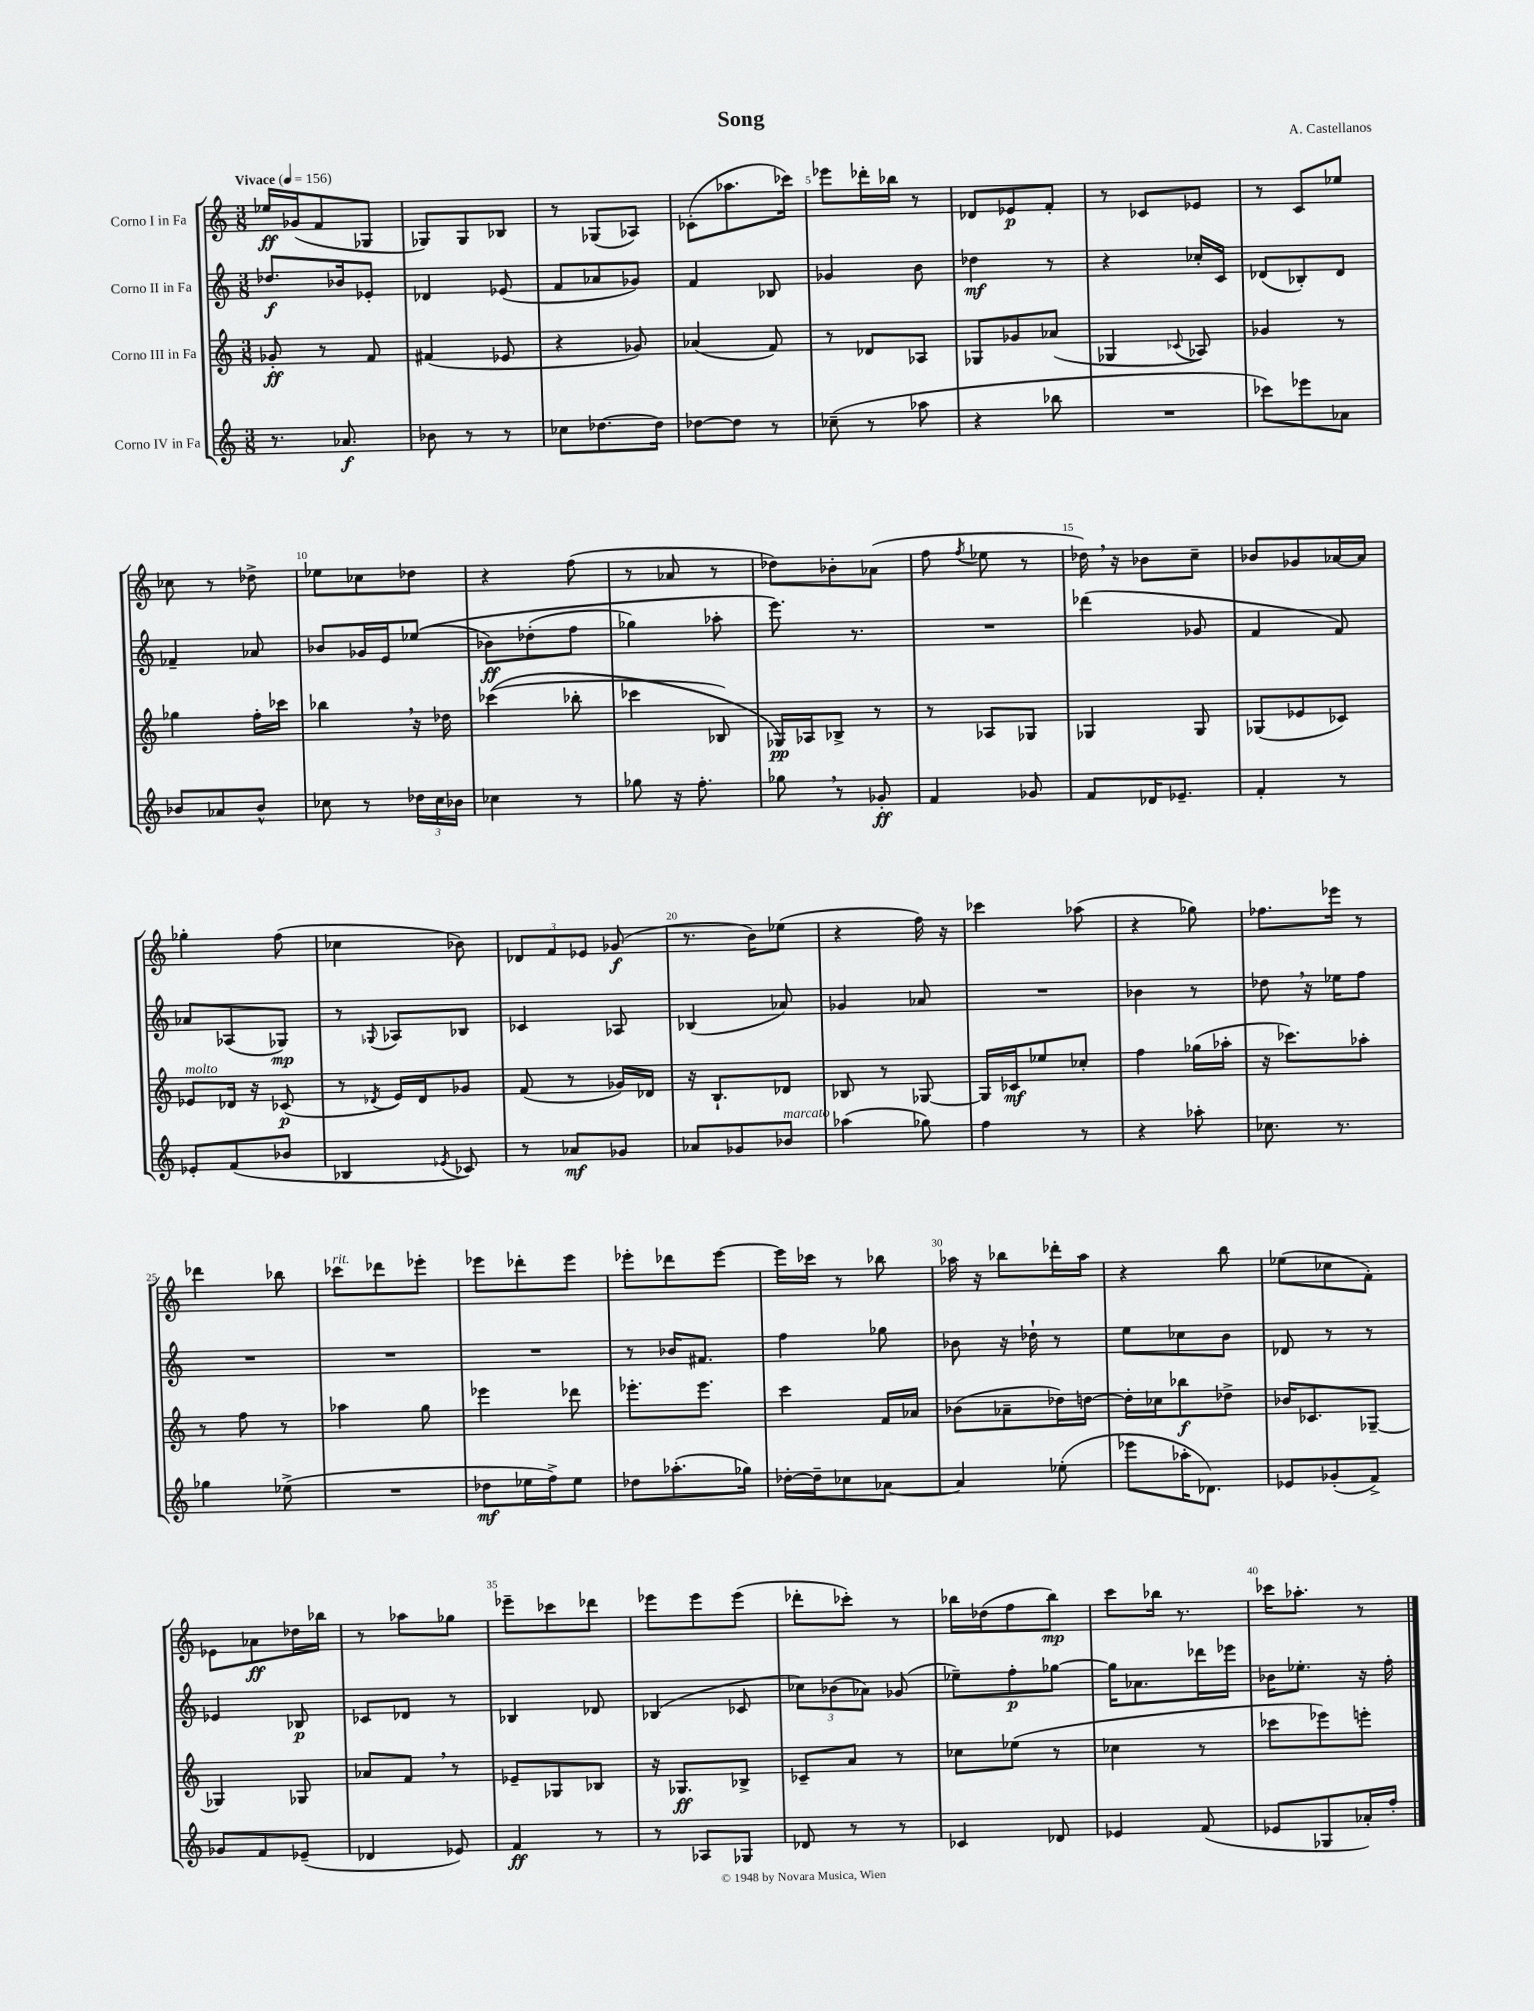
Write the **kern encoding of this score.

**kern	**dynam	**kern	**dynam	**kern	**dynam	**kern	**dynam
*part4	*part4	*part3	*part3	*part2	*part2	*part1	*part1
*staff4	*staff4	*staff3	*staff3	*staff2	*staff2	*staff1	*staff1
*I"Corno IV in Fa	*	*I"Corno III in Fa	*	*I"Corno II in Fa	*	*I"Corno I in Fa	*
*clefG2	*	*clefG2	*	*clefG2	*	*clefG2	*
*k[]	*	*k[]	*	*k[]	*	*k[]	*
*M3/8	*	*M3/8	*	*M3/8	*	*M3/8	*
*MM156	*	*MM156	*	*MM156	*	*MM156	*
=1	=1	=1	=1	=1	=1	=1	=1
!	!	!	!	!	!	!LO:TX:a:B:t=Vivace	!
8.r	.	8g-X'/	ff	8.dd-X/L	f	16ee-X/LL	ff
.	.	.	.	.	.	(16g-X/J	.
.	.	8r	.	.	.	8f/	.
8.a-X/	f	.	.	16b-X/k	.	.	.
.	.	8f/	.	8e-X'/J	.	8G-X/J	.
=2	=2	=2	=2	=2	=2	=2	=2
8b-X\	.	(4f#X/	.	4d-X/	.	8G-X/L)	.
8r	.	.	.	.	.	8G-/	.
8r	.	8e-X/	.	(8e-X/	.	8B-X/J	.
=3	=3	=3	=3	=3	=3	=3	=3
8cc-X\L	.	4r	.	8f/L	.	8r	.
[8.dd-X\	.	.	.	8a-X/	.	(8G-X/L	.
.	.	8g-X/)	.	8g-X/J)	.	8A-X/J)	.
16dd-\Jk]	.	.	.	.	.	.	.
=4	=4	=4	=4	=4	=4	=4	=4
[8dd-X\L	.	(4a-X/	.	4f/	.	(8c-X'\L	.
8dd-\J]	.	.	.	.	.	8.aa-X\	.
8r	.	8f/)	.	8B-X/	.	.	.
.	.	.	.	.	.	16ccc-X\Jk)	.
=5	=5	=5	=5	=5	=5	=5	=5
(8cc-X~\	.	8r	.	4g-X/	.	8eee-X\L	.
8r	.	8d-X/L	.	.	.	16ddd-X'\L	.
.	.	.	.	.	.	16bb-X\JJ	.
8aa-X\	.	8A-X/J	.	8b\	.	8r	.
=6	=6	=6	=6	=6	=6	=6	=6
4r	.	8G-X/L	.	4dd-X\	mf	8d-X/L	.
.	.	8g-X/	.	.	.	8e-X/	p
8bb-X\	.	(8a-X/J	.	8r	.	8f'/J	.
=7	=7	=7	=7	=7	=7	=7	=7
4.r	.	4G-X/	.	4r	.	8r	.
.	.	.	.	.	.	8c-X/L	.
.	.	8qqc-X/	.	.	.	.	.
.	.	8A-X/)	.	16cc-X'/LL	.	8e-X/J	.
.	.	.	.	16c/JJ	.	.	.
=8	=8	=8	=8	=8	=8	=8	=8
8ccc-X\L)	.	4g-X/	.	(8d-X/L	.	8r	.
8eee-X\	.	.	.	8B-X'/)	.	8c/L	.
8a-X\J	.	8r	.	8d-/J	.	8ee-X/J	.
!!LO:LB:g=z
=9	=9	=9	=9	=9	=9	=9	=9
8b-X/L	.	4gg-X\	.	4f-X~/	.	8cc-X\	.
8a-X/	.	.	.	.	.	8r	.
8b-^^/J	.	16ff'\LL	.	8a-X/	.	8dd-X^\	.
.	.	16ccc-X\JJ	.	.	.	.	.
=10	=10	=10	=10	=10	=10	=10	=10
8cc-X\	.	4bb-X,\	.	8b-X/L	.	8ee-X\L	.
8r	.	.	.	16g-X/L	.	8cc-X\	.
.	.	.	.	16e/J	.	.	.
24dd-X\LL	.	16r	.	((8ee-X/J	.	8dd-X\J	.
24cc-\	.	.	.	.	.	.	.
.	.	16dd-X\	.	.	.	.	.
24b-X\JJ	.	.	.	.	.	.	.
=11	=11	=11	=11	=11	=11	=11	=11
4cc-X\	.	((4ccc-X\	.	8b-X\L)	ff	4r	.
.	.	.	.	(8dd-X'\	.	.	.
8r	.	8bb-X'\	.	8ff\J	.	(8ff\	.
=12	=12	=12	=12	=12	=12	=12	=12
8gg-X\	.	4ccc-X\	.	4gg-X\)	.	8r	.
16r	.	.	.	.	.	8a-X/	.
8.ff'\	.	.	.	.	.	.	.
.	.	8B-X/)	.	8aa-X'\	.	8r	.
=13	=13	=13	=13	=13	=13	=13	=13
8gg-X,\	.	16G-X/LL)	pp	8.eee\)	.	8dd-X\L)	.
.	.	16A-X/J	.	.	.	.	.
8r	.	8B-X^/J	.	.	.	8b-X'\	.
.	.	.	.	8.r	.	.	.
8g-X'/	ff	8r	.	.	.	(8a-X\J	.
=14	=14	=14	=14	=14	=14	=14	=14
4f/	.	8r	.	4.r	.	8ff\	.
.	.	.	.	.	.	8qff/	.
.	.	8A-X/L	.	.	.	8ee-X\	.
8g-X/	.	8G-X/J	.	.	.	8r	.
=15	=15	=15	=15	=15	=15	=15	=15
8f/L	.	4G-X/	.	(4ddd-X\	.	16dd-X,\)	.
.	.	.	.	.	.	16r	.
16d-X/K	.	.	.	.	.	8b-X\L	.
8.e-X~/J	.	.	.	.	.	.	.
.	.	8G-/	.	8g-X/	.	8cc~\J	.
=16	=16	=16	=16	=16	=16	=16	=16
4f'/	.	(8G-X/L	.	4f/	.	8b-X/L	.
.	.	8e-X/	.	.	.	8g-X/	.
8r	.	8c-X/J)	.	8f/)	.	[16a-X/L	.
.	.	.	.	.	.	16a-/JJ]	.
!!LO:LB:g=z
=17	=17	=17	=17	=17	=17	=17	=17
!	!	!LO:TX:a:i:t=molto	!	!	!	!	!
8e-X'/L	.	8e-X/L	.	8a-X/L	.	4gg-X'\	.
(8f/	.	16d-X/Jk	.	(8A-X/	.	.	.
.	.	16r	.	.	.	.	.
8b-X/J	.	(8c-X/	p	8G-X/J)	mp	(8ff\	.
=18	=18	=18	=18	=18	=18	=18	=18
4B-X/	.	8r	.	8r	.	4cc-X\	.
.	.	8qd-X/	.	8qqG-X/	.	.	.
.	.	16e/LL)	.	8A-X/L	.	.	.
.	.	16d-/J	.	.	.	.	.
8qe-X/	.	.	.	.	.	.	.
8c-X/)	.	8g-X/J	.	8B-X/J	.	8b-X\)	.
=19	=19	=19	=19	=19	=19	=19	=19
8r	.	(8f/	.	4c-X/	.	12d-X/L	.
.	.	.	.	.	.	12f/	.
8a-X/L	mf	8r	.	.	.	.	.
.	.	.	.	.	.	12e-X/J	.
8g-X/J	.	16g-X/LL)	.	8A-X/	.	(8g-X/	f
.	.	16d-X/JJ	.	.	.	.	.
=20	=20	=20	=20	=20	=20	=20	=20
8a-X/L	.	16r	.	(4B-X/	.	8.r	.
.	.	8.B`/L	.	.	.	.	.
8g-X/	.	.	.	.	.	.	.
.	.	.	.	.	.	16b\KL)	.
!LO:TX:a:i:t=marcato	!	!	!	!	!	!	!
8b-X/J	.	8d-X/J	.	8a-X/)	.	(8ee-X\J	.
=21	=21	=21	=21	=21	=21	=21	=21
(4aa-X\	.	8B-X/	.	4g-X/	.	4r	.
.	.	8r	.	.	.	.	.
8gg-X\)	.	[8G-X/	.	8a-X/	.	16ff\)	.
.	.	.	.	.	.	16r	.
=22	=22	=22	=22	=22	=22	=22	=22
4ff\	.	16G-/LL]	.	4.r	.	4ccc-X\	.
.	.	16c-X/J	mf	.	.	.	.
.	.	8ee-X/	.	.	.	.	.
8r	.	8cc-X'/J	.	.	.	(8aa-X\	.
=23	=23	=23	=23	=23	=23	=23	=23
4r	.	4ff\	.	4b-X\	.	4r	.
8aa-X'\	.	(16gg-X\LL	.	8r	.	8gg-X\)	.
.	.	16aa-X'\JJ	.	.	.	.	.
=24	=24	=24	=24	=24	=24	=24	=24
8.cc-X\	.	16r	.	8dd-X,\	.	8.ff-X\L	.
.	.	8.ccc-X\L)	.	.	.	.	.
.	.	.	.	16r	.	.	.
8.r	.	.	.	16ee-X\KL	.	16eee-X\Jk	.
.	.	8aa-X'\J	.	8ff\J	.	8r	.
!!LO:LB:g=z
=25	=25	=25	=25	=25	=25	=25	=25
4gg-X\	.	8r	.	4.r	.	4ddd-X\	.
.	.	8ff\	.	.	.	.	.
(8ee-X^\	.	8r	.	.	.	8bb-X\	.
=26	=26	=26	=26	=26	=26	=26	=26
!	!	!	!	!	!	!LO:TX:a:i:t=rit.	!
4.r	.	4aa-X\	.	4.r	.	8ccc-X\L	.
.	.	.	.	.	.	8ddd-X\	.
.	.	8gg\	.	.	.	8eee-X'\J	.
=27	=27	=27	=27	=27	=27	=27	=27
8dd-X\L	mf	4eee-X\	.	4.r	.	8eee-X\L	.
16ee-X\L	.	.	.	.	.	8ddd-X'\	.
16ff^\J)	.	.	.	.	.	.	.
8ee-\J	.	8ddd-X\	.	.	.	8eee-\J	.
=28	=28	=28	=28	=28	=28	=28	=28
8dd-X\L	.	8.eee-X'\L	.	8r	.	8eee-X'\L	.
(8.aa-X'\	.	.	.	16b-X/KL	.	8ddd-X\	.
.	.	8.eee-\J	.	8.f#X/J	.	.	.
.	.	.	.	.	.	[8eee-\J	.
16gg-X\Jk)	.	.	.	.	.	.	.
=29	=29	=29	=29	=29	=29	=29	=29
[16dd-X'\LL	.	4ccc\	.	4ff\	.	16eee-\LL]	.
16dd-~\J]	.	.	.	.	.	16ccc-X\JJ	.
8cc-X\	.	.	.	.	.	8r	.
[8a-X\J	.	16f/LL	.	8gg-X\	.	8bb-X\	.
.	.	16a-X/JJ	.	.	.	.	.
=30	=30	=30	=30	=30	=30	=30	=30
4a-/]	.	(8b-X\L	.	8b-X\	.	16aa-X\	.
.	.	.	.	.	.	16r	.
.	.	8a-X~\	.	16r	.	8bb-X\L	.
.	.	.	.	16dd-X`\	.	.	.
(8ee-X'\	.	16dd-X\L)	.	8r	.	16ddd-X'\L	.
.	.	[16ddn\JJ	.	.	.	16aa-\JJ	.
=31	=31	=31	=31	=31	=31	=31	=31
8eee-X\L	.	16dd'\LL]	.	8ee\L	.	4r	.
.	.	16cc-X\J	.	.	.	.	.
16aa-X'\K	.	8bb-X\	f	8cc-X\	.	.	.
8.d-X\J)	.	.	.	.	.	.	.
.	.	8dd-X^\J	.	8b\J	.	8bb\	.
=32	=32	=32	=32	=32	=32	=32	=32
8e-X/L	.	16b-X/KL	.	8d-X/	.	(8ee-X\L	.
.	.	8.c-X/	.	.	.	.	.
(8g-X'/	.	.	.	8r	.	8cc-X\	.
8f^/J)	.	[8G-X~/J	.	8r	.	8f'\J)	.
!!LO:LB:g=z
=33	=33	=33	=33	=33	=33	=33	=33
8g-X/L	.	4G-X/]	.	4e-X/	.	8e-X\L	.
8f/	.	.	.	.	.	8a-X\	ff
(8e-X~/J	.	8G-X/	.	8B-X/	p	16dd-X\L	.
.	.	.	.	.	.	16bb-X\JJ	.
=34	=34	=34	=34	=34	=34	=34	=34
4d-X/	.	8a-X/L	.	8c-X/L	.	8r	.
.	.	8f,/J	.	8d-X/J	.	8aa-X\L	.
8e-X/)	.	8r	.	8r	.	8gg-X\J	.
=35	=35	=35	=35	=35	=35	=35	=35
4f/	ff	8e-X~/L	.	4B-X/	.	8eee-X~\L	.
.	.	8G-X/	.	.	.	8ccc-X\	.
8r	.	8B-X/J	.	8d-X/	.	8ddd-X\J	.
=36	=36	=36	=36	=36	=36	=36	=36
8r	.	16r	.	(4B-X/	.	8eee-X\L	.
.	.	8.G-X/L	ff	.	.	.	.
8A-X/L	.	.	.	.	.	8eee-\	.
8G-X/J	.	8B-X^/J	.	8c-X/	.	(8eee-\J	.
=37	=37	=37	=37	=37	=37	=37	=37
8d-X/	.	8c-X~/L	.	12cc-X\L)	.	8ddd-X'\L	.
.	.	.	.	(12b-X\	.	.	.
8r	.	8a/J	.	.	.	8ccc-X'\J)	.
.	.	.	.	12a-X\J)	.	.	.
8r	.	8r	.	(8g-X/	.	8r	.
=38	=38	=38	=38	=38	=38	=38	=38
4c-X/	.	8cc-X\L	.	8ee-X~\L)	.	16bb-X\LL	.
.	.	.	.	.	.	(16dd-X\J	.
.	.	(8ee-X\J	.	8ff'\	p	8ff\	.
8d-X/	.	8r	.	[8gg-X\J	.	8bb-\J)	mp
=39	=39	=39	=39	=39	=39	=39	=39
4e-X/	.	4cc-X\	.	16gg-\KL]	.	8ccc\L	.
.	.	.	.	8.a-X\	.	.	.
.	.	.	.	.	.	16bb-X\Jk	.
.	.	.	.	.	.	8.r	.
(8f/	.	8r	.	16ddd-X\L	.	.	.
.	.	.	.	16eee-X\JJ	.	.	.
=40	=40	=40	=40	=40	=40	=40	=40
8e-X/L	.	8ccc-X\L	.	16b-X\KL	.	16ccc-X\KL	.
.	.	.	.	8.ee-X'\J	.	8.aa-X'\J	.
8G-X/	.	8eee-X\)	.	.	.	.	.
16a-X'/L)	.	8eeen'\J	.	16r	.	8r	.
16ff'/JJ	.	.	.	16ff'\	.	.	.
==	==	==	==	==	==	==	==
*-	*-	*-	*-	*-	*-	*-	*-
